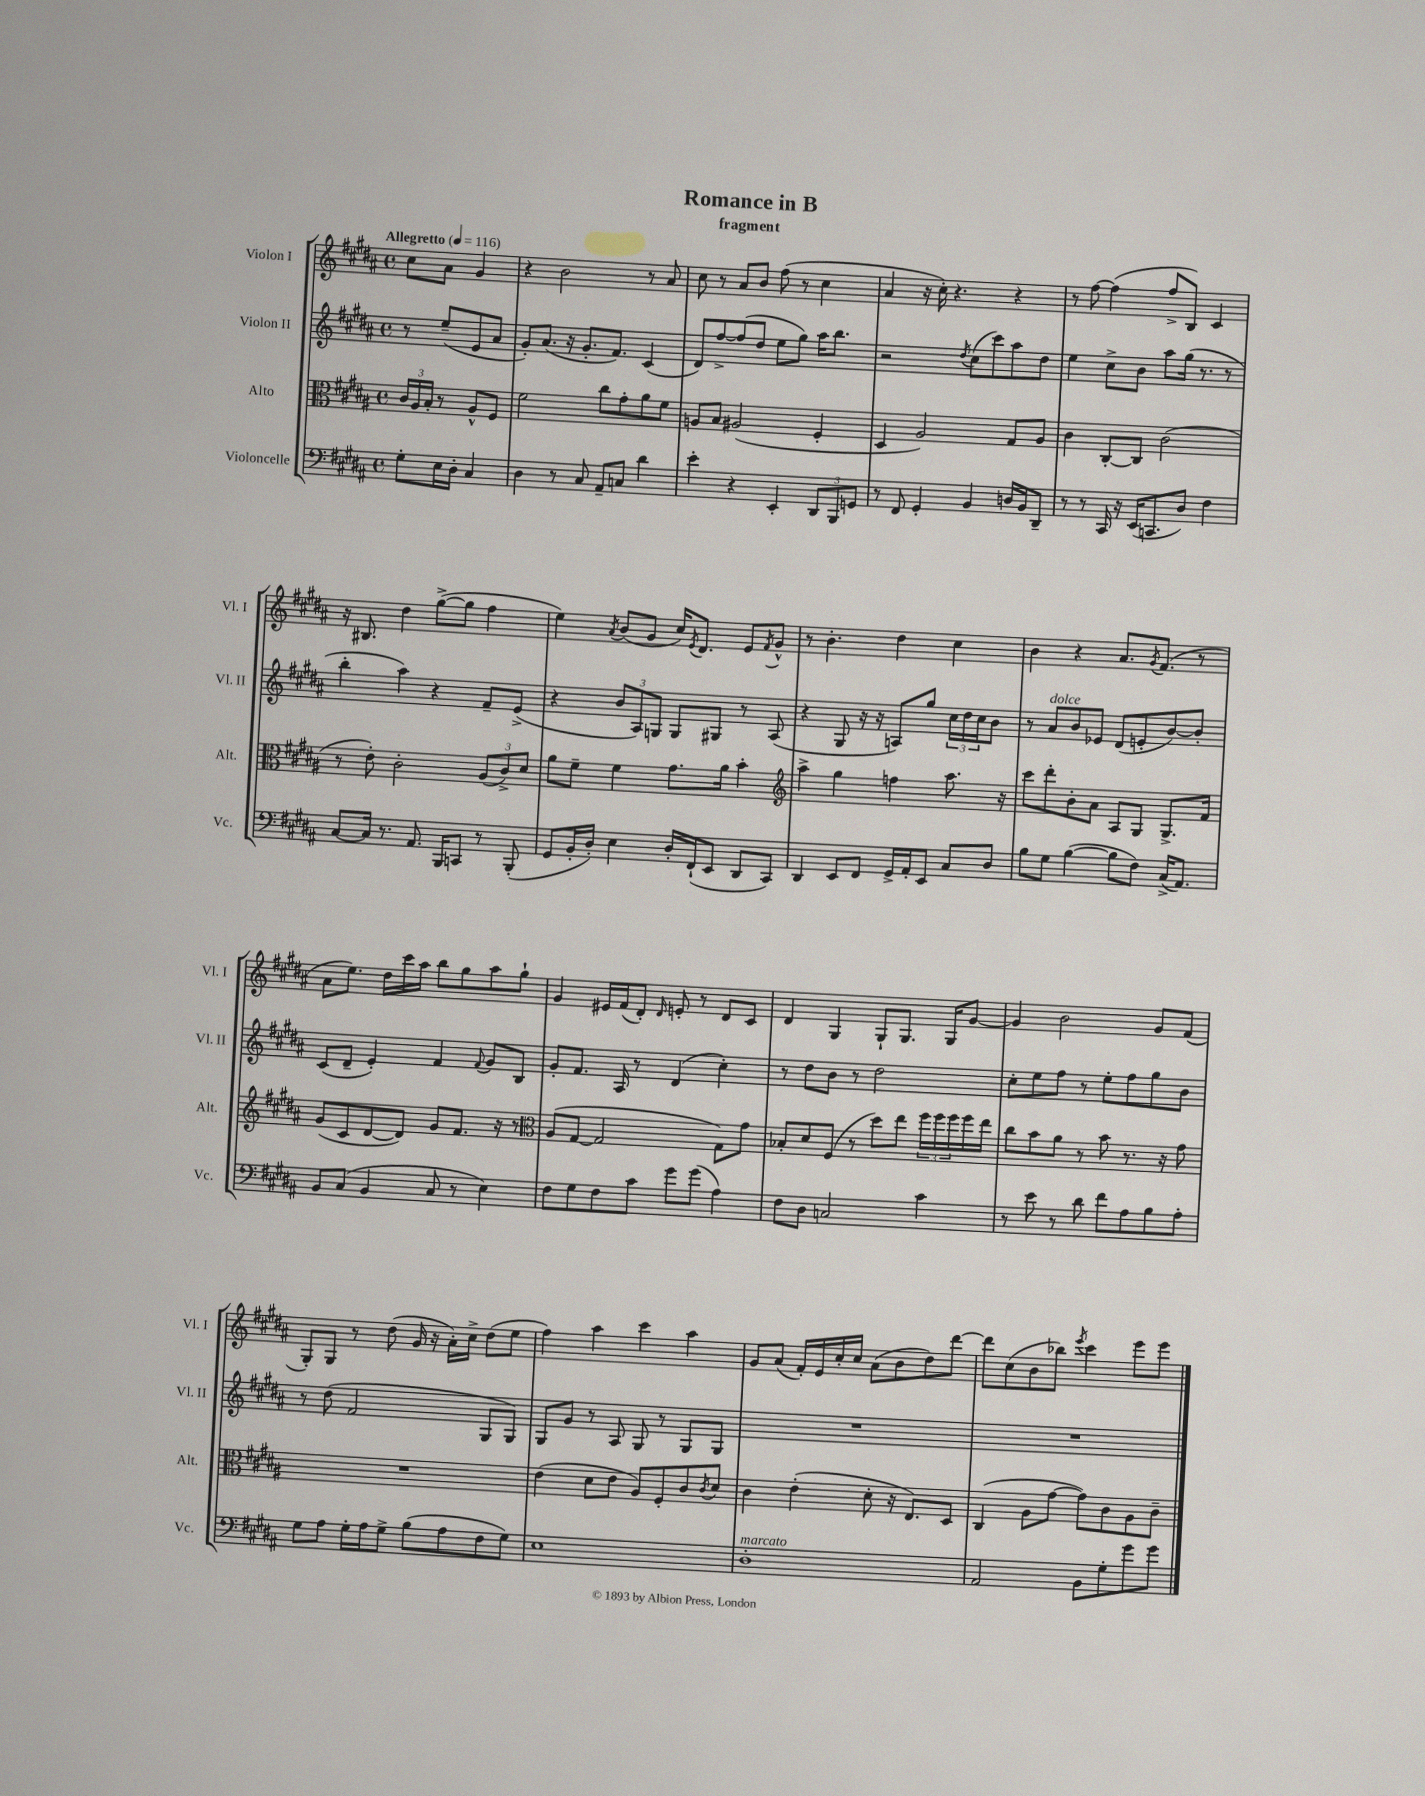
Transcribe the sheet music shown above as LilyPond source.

\header { title = "Romance in B" subtitle = "fragment" }
<<
\new StaffGroup <<
\new Staff = "s0" \with { instrumentName = "Violon I" shortInstrumentName = "Vl. I" } {
    \clef treble \key b \major \defaultTimeSignature \time 4/4 \partial 2 \tempo "Allegretto" 4 = 116
    cis''8 ais'8 gis'4 |
    r4 b'2 r8 ais'8 |
    cis''8 r8 ais'8 b'8 fis''8( r8 cis''4 |
    ais'4 r16 cis''16-.) r4. r4 |
    r8 fis''8~ fis''4( fis''8-> b8) cis'4 |
    r16 bis8. dis''4 gis''8~->( gis''8 fis''4 |
    e''4) \acciaccatura { ais'8 } b'8( gis'8 cis''16) \acciaccatura { e'8 } dis'8. e'8 \acciaccatura { fis'8 } gis'8-^ |
    r8 b'4.-. dis''4 cis''4 |
    b'4 r4 ais'8. \acciaccatura { gis'8 } fis'8.( r8 |
    ais'8 e''8.) dis''16 cis'''16 ais''16 b''8 gis''8 ais''8 gis''8-! |
    gis'4 eis'16 fis'16( dis'8-.) \grace { dis'16 } e'8-. r8 dis'8 cis'8 |
    dis'4 gis4 gis8-! gis8. gis16 gis'8~ |
    gis'4 b'2 gis'8 fis'8( |
    gis8-.) gis8 r8 dis''8( gis'16 r16 ais'16-.) cis''16-> dis''8( e''8 |
    fis''4) ais''4 cis'''4 ais''4 |
    gis'8 ais'8( fis'16-.) e'16 cis''16-. cis''16 ais'8( b'8 dis''8) dis'''8~ |
    dis'''8 cis''8( b'8 bes''8) \acciaccatura { e'''8 } cis'''4 e'''8 e'''8 \bar "|." |
}
\new Staff = "s1" \with { instrumentName = "Violon II" shortInstrumentName = "Vl. II" } {
    \clef treble \key b \major \defaultTimeSignature \time 4/4 \partial 2
    r8 e''8--( e'8 ais'8 |
    gis'8-.) ais'8.( r16 gis'8.-. fis'8.) cis'4( |
    dis'8) fis''8~-> fis''8( dis''8 e''8 gis''8) ais''16 b''8. |
    r2 \acciaccatura { dis''8 } cis''8( cis'''8) ais''8 dis''8 |
    e''4 cis''8-> b'8 ais''8 gis''16( r8. r8 |
    b''4-. ais''4) r4 fis'8-- e'8->( |
    r4 \tuplet 3/2 { b'8 ais8) g8 } g8 gis8 r8 ais8( |
    r4 gis8 r16 r16 a8) gis''8 \tuplet 3/2 { cis''16 dis''16 cis''16 } b'8 |
    r8 ais'8^\markup { \italic "dolce" } b'8 ees'8 dis'8( e'8-. b'8~) b'8-. |
    cis'8( dis'8-- e'4-.) fis'4 \appoggiatura { fis'8 } gis'8 b8 |
    gis'8-. fis'8. ais16 r8 dis'4( cis''4-.) |
    r8 dis''8 b'8 r8 dis''2 |
    cis''8-. e''8 fis''8 r8 e''8-. fis''8 gis''8 b'8 |
    r8 dis''8( fis'2 gis8 gis8) |
    gis8 gis'8 r8 ais8 gis8 r8 gis8 gis8 |
    R1 |
    R1 \bar "|." |
}
\new Staff = "s2" \with { instrumentName = "Alto" shortInstrumentName = "Alt." } {
    \clef alto \key b \major \defaultTimeSignature \time 4/4 \partial 2
    \tuplet 3/2 { cis'16 ais16 b16-. } r8 ais8-^ fis8 |
    fis'2 cis''8 gis'8-. ais'8 fis'8 |
    a8 b8 ais2( fis4-. |
    dis4 ais2) gis8 ais8 |
    cis'4 cis8~-. cis8 cis'2( |
    r8 e'8-.) cis'2-. \tuplet 3/2 { ais8( cis'8->) dis'8 } |
    ais'8 fis'8-- fis'4 gis'8. ais'16 b'4-. |
    \clef treble ais''4-> gis''4 f''4 ais''8. r16 |
    cis'''8 dis'''8-. b'8-. ais'8 ais8 gis8 gis8.-> fis'16 |
    gis'8( cis'8 dis'8~ dis'8) gis'8 fis'8. r16 r8 |
    \clef alto ais8( gis8~ gis2 gis8) gis'8 |
    bes8-. dis'8 fis8( r8 dis''8) e''8 \tuplet 3/2 { fis''16 fis''16 fis''16 } fis''16 e''16 |
    cis''8 b'8 ais'8 r8 b'8 r8. r16 gis'8 |
    R1 |
    e'4( dis'8 e'8 ais8) fis8-. cis'8 \acciaccatura { cis'8 } dis'8 |
    cis'4 e'4-.( dis'8-. r16 e8.) dis8 |
    cis4( ais8 gis'8~ gis'8) cis'8 ais8 cis'8-- \bar "|." |
}
\new Staff = "s3" \with { instrumentName = "Violoncelle" shortInstrumentName = "Vc." } {
    \clef bass \key b \major \defaultTimeSignature \time 4/4 \partial 2
    gis8-. e16 dis16-. cis4 |
    dis4 r8 cis8 ais,8-- c8 dis'4 |
    e'4-. r4 e,4-. \tuplet 3/2 { dis,8 b,,8 g,8 } |
    r8 fis,8 gis,4-. b,4 d16 b,16 dis,8-- |
    r8 r8 cis,16 r16 e,16( c,8. dis8) fis4 |
    cis8~ cis16 r8. ais,8. b,,16 c,8 r8 b,,8-.( |
    gis,8 b,16-. dis16-.) e4 dis16-. fis,16-!( e,8 dis,8 cis,8) |
    dis,4 e,8 fis,8 gis,16-> ais,16-. e,8 cis8 dis8 |
    b8 gis8 b4~( b8 fis8) cis16->( ais,8.) |
    b,8 cis8( b,4 cis8 r8 e4) |
    fis8 gis8 fis8 cis'8 gis'8 gis'8( ais4) |
    fis8 dis8 c2 cis'4 |
    r8 e'8 r8 dis'8 fis'8 ais8 b8 ais8-. |
    gis8 ais8 gis16-. ais16 gis8-> b8( ais8 fis8 gis8) |
    e1 |
    dis1-.^\markup { \italic "marcato" } |
    ais,2 b,8 gis8-. gis'8 gis'8 \bar "|." |
}
>>
>>
\layout { \context { \Score \remove "Bar_number_engraver" } }
